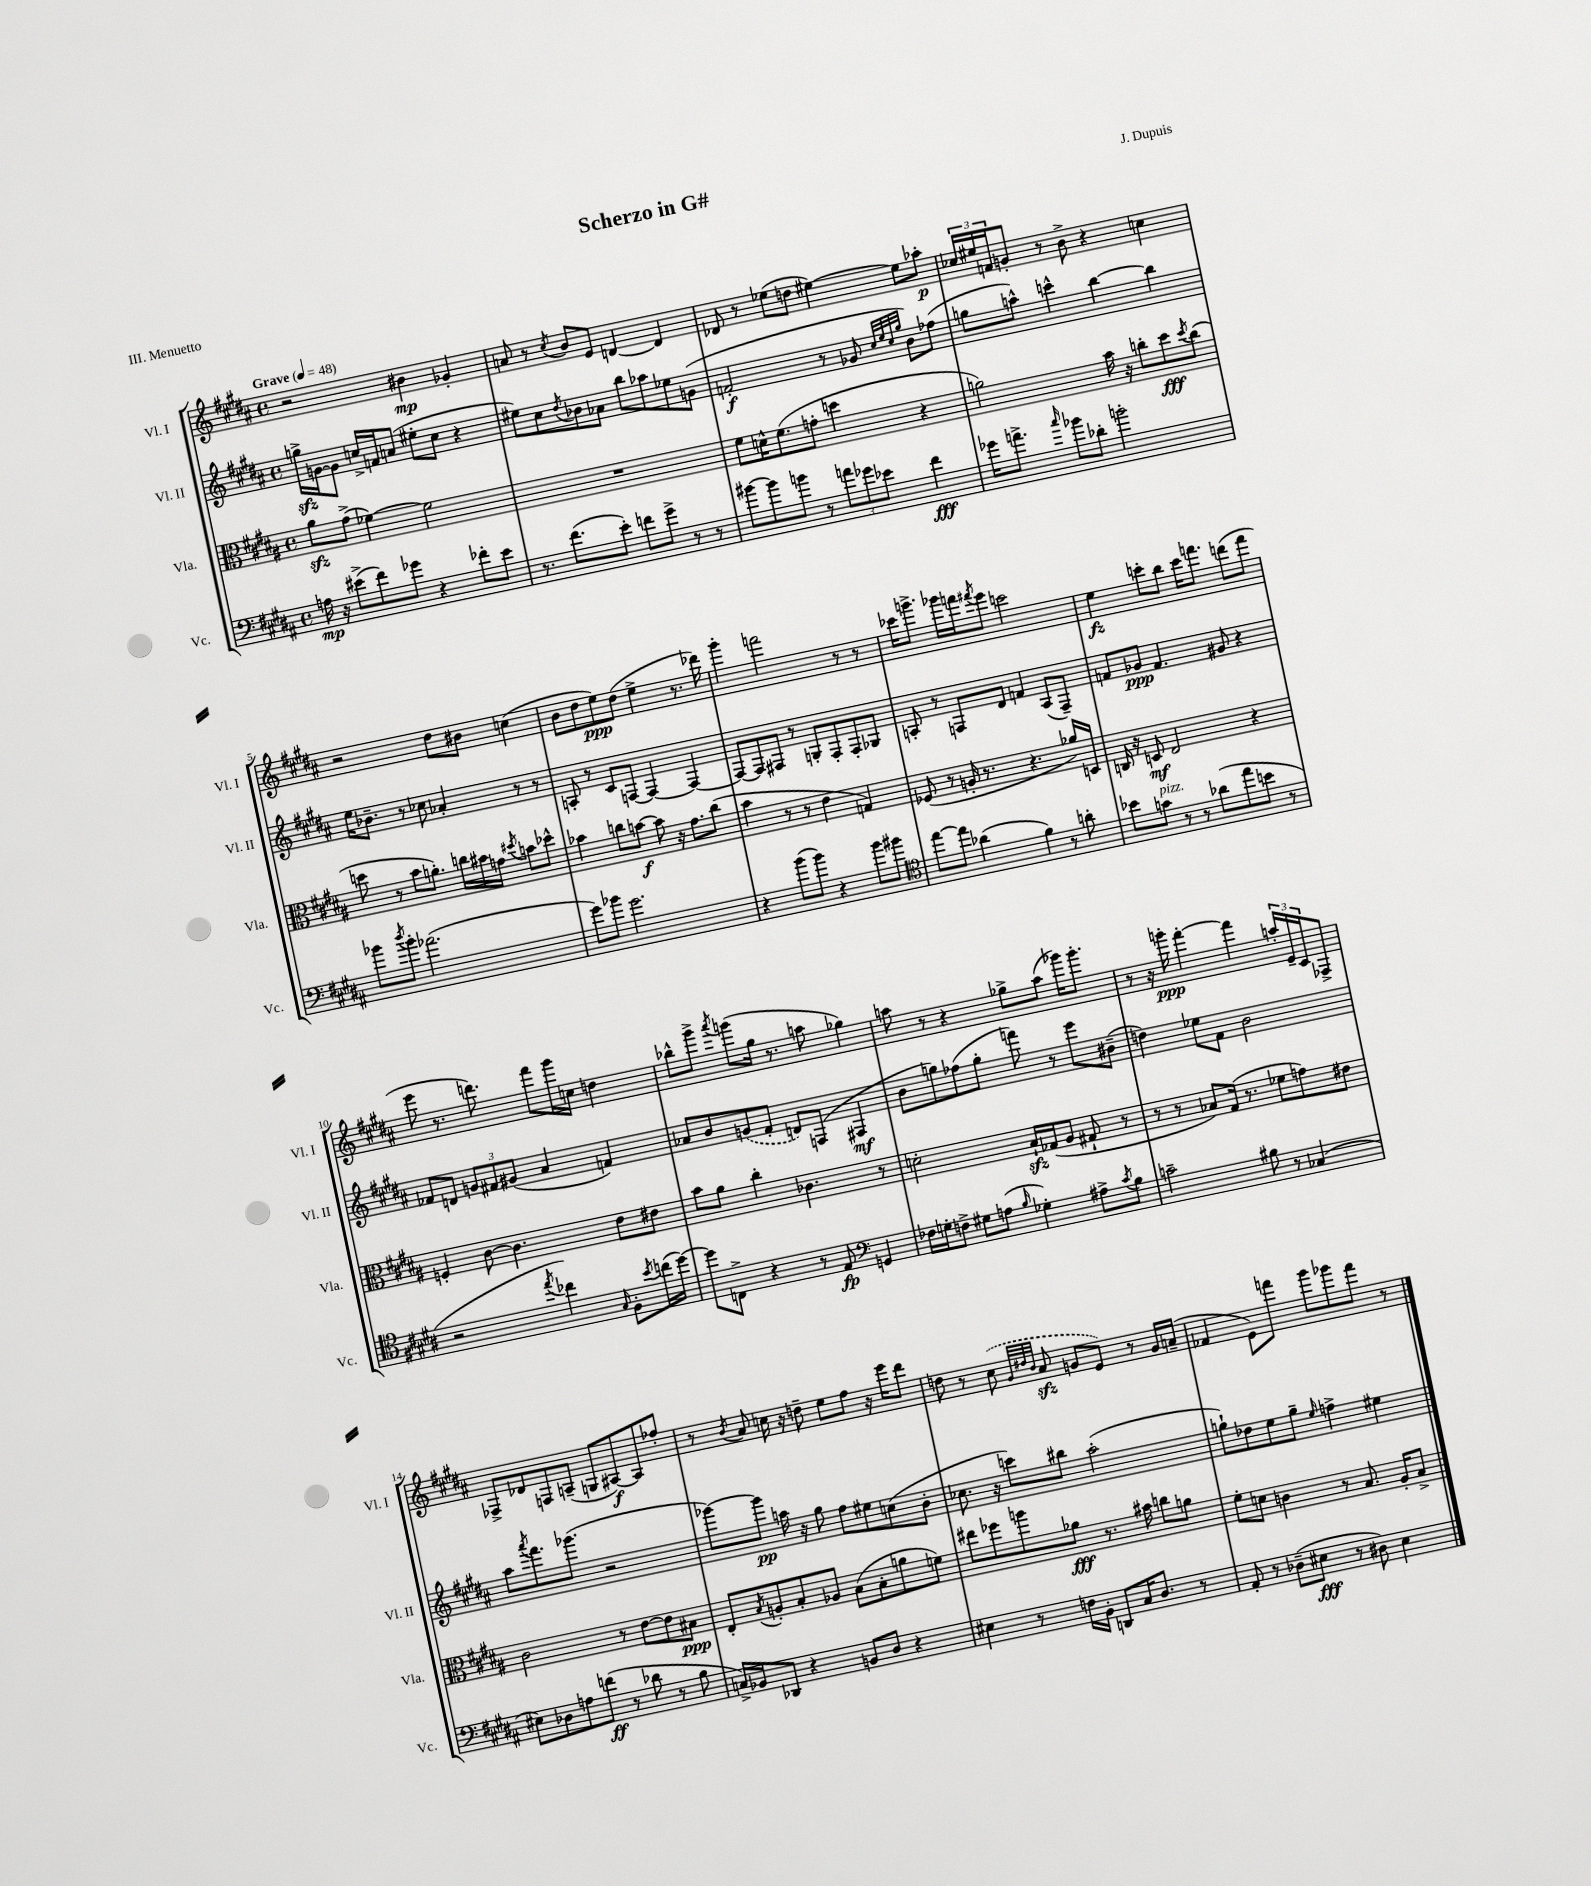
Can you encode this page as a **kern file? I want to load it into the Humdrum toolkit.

**kern	**kern	**kern	**kern
*staff4	*staff3	*staff2	*staff1
*clefF4	*clefC3	*clefG2	*clefG2
*k[f#c#g#d#a#]	*k[f#c#g#d#a#]	*k[f#c#g#d#a#]	*k[f#c#g#d#a#]
*M4/4	*M4/4	*M4/4	*M4/4
*met(c)	*met(c)	*met(c)	*met(c)
*MM48	*MM48	*MM48	*MM48
16A	8a#	16gg^	2r
16r	.	[16g	.
(8e#^	(8g#^	8g]	.
8f#)	[4f-)	16cc^	.
.	.	16f	.
8g-	.	(8a	.
4r	2f-]	8ee#'	4b#
.	.	8cc	.
8f-'	.	4r	4g-'
8e#	.	.	.
=	=	=	=
8.r	1r	8ee#)	8a
.	.	8cc#	8r
(8.f#	.	.	.
.	.	8qdd#	8qcc#
.	.	8b-	8b
8e')	.	8a-	8e
8f	.	8bb	[4d
8g#^	.	8aa-	.
8r	.	8ee-	4d]
8r	.	(8g	.
=	=	=	=
[8b#	8f#	2f'	8d-
8b#]	16d^^	.	8r
.	(8.f#	.	.
8b	.	.	(8ee-
8r	8g'	.	8dd
12a	4dd	8r	[4ee#)
12g-	.	.	.
.	.	8g-	.
12e-	.	.	.
.	.	32qqcc#	.
.	.	32qqee	.
.	.	32qqcc#	.
.	.	32qqgg#	.
4f#	4r	8b)	8ee#]
.	.	(8ff-	8aa-'
=	=	=	=
16g-	2a)	8gg	24cc-
.	.	.	24ee#
8.a^	.	.	.
.	.	.	24f
.	.	8aa^^)	8g'
16qqcc#	.	.	.
8b-	.	4ccc^^	8r
8d-'	.	.	8b^
2b'	16b	[4bb	4r
.	16r	.	.
.	8cc'	.	.
.	8dd#	4bb]	4cc
.	8qdd#	.	.
.	(8cc	.	.
=	=	=	=
8b-	8dd	16ee	2r
.	.	8.b-~	.
8qdd#	.	.	.
8b-'	8r	.	.
(2.a-	8b	8r	.
.	8.a')	8cc-	.
.	.	4a-'	8dd#
.	16cc	.	.
.	16b#	.	8b#
.	16g	.	.
.	8qdd#	.	.
.	8b	8r	(4cc
.	8dd-^^	8r	.
=	=	=	=
8g#)	4b-	8A'	8b
8b-	.	8r	8dd#
2.g#	8cc	8c#	8ee)
.	[8b	[8F	(8dd#
.	8b]	4F_	4ee^
.	16r	.	.
.	8.g#	.	.
.	.	4F_	8.r
.	(8cc	.	.
.	.	.	16ddd-)
=	=	=	=
4r	4b	8F_	4ggg#'
.	.	8F]	.
(8b	8r	8F#	2fff
8b)	8r	8r	.
4r	4e	8G'	.
.	.	8F#'	.
8b	4G)	8F#'	8r
8b#	.	8G-	8r
=	=	=	=
*clefC4	*	*	*
[8ee	(8F-	8A'	16ccc-
.	.	.	8.ggg^
8ee]	8r	8r	.
(4a-	16A'	8F	16ggg-
.	8.r	.	16fff
.	.	.	8qfff#
.	.	8d#	8eee
4f#)	4.r	4f	2ccc
8r	.	(8A	.
8a'	16a-)	8F~)	.
.	16D	.	.
=	=	=	=
8b-	16C	8f	4ee
.	16r	.	.
8g	8D	8g-	.
8r	2E	4.f	8ccc'
8r	.	.	8bb
(8a-	.	.	16ccc
.	.	.	8.fff
8ee	.	8g#	.
8b	4r	4r	(8ddd
8r	.	.	8fff
=	=	=	=
2r	4F'	8f-	8eee
.	.	8d	8.r
.	[8c#	12g	.
.	.	.	8.ddd)
.	.	12f#	.
.	4.c#]	.	.
.	.	(12g#	.
8qee	.	.	.
4cc-)	.	4a#	8fff#
.	.	.	16ggg#
.	.	.	16cc
16qqG#	.	.	.
8F#'	8e	4f)	4dd
8qb	.	.	.
(16cc	8e#	.	.
[16dd#)	.	.	.
=	=	=	=
8dd#]	8b	8a-	8bb-^^
8C^	8a#	8b	8ggg#^
.	.	.	8qaaa#
4r	4cc#'	(8g	(8ggg
.	.	8f#'	16gg#
.	.	.	8.r
8r	4.c-	8d)	.
8E	.	(8F	8aa
*clefF4	*	*	*
4GG	.	4F#	4gg-)
.	8r	.	.
=	=	=	=
16F-	2d'	8b	8aa
16G'	.	.	.
8F^	.	8gg)	8r
8G#	.	(8ff-	4r
(8A	.	8gg'	.
16qqB	.	.	.
4G-')	16B`	8fff)	8gg-^
.	(16G-	.	.
.	8A#	8r	(8aa
8A#^	8G#`	8eee	16ggg-)
.	.	.	8.ggg-'
8qc#	.	.	.
8B	8r	(8b#~	.
=	=	=	=
2c~	8r	4dd)	8r
.	8r	.	16r
.	.	.	16ggg'
.	8B-)	8ee-	[4fff#'
.	(16G#	8f#	.
.	8.r	.	.
8B#	.	2b	4fff#]
8r	8f-	.	.
(4C-	8g)	.	24aa'
.	.	.	24e~
.	.	.	24c#
.	8e#	.	8F-^
=	=	=	=
8E#)	2c#	8aa#	8F-^
.	.	8qaaa#	.
8D-	.	8.fff#	8d-
8A	.	.	8F
.	.	(8.ggg-	.
(8f	.	.	(8A~
8r	8r	2r	8G
8d-	[8e	.	[8A#)
8r	8e]	.	8A#]
8B	8B#	.	8ff-'
=	=	=	=
16C^)	8E'	[8ggg-)	8r
16BB-	.	.	.
.	8qB	.	8qb
8DD-	8A'	8ggg-]	8a#
4r	8B'	16aa	16cc
.	.	16r	16r
.	8A-	8gg#	8dd~
8BB	(8B	8ff#	8ee
8D#	8B'	8ee#	8ff#
4r	8a	(8cc	16r
.	.	.	16eee
.	8f)	8b'	8ddd#
=	=	=	=
4E#	8ee#	8.cc-	8dd
.	8ff-	.	8r
.	.	16r	.
8r	8aa	8ccc)	(8cc#
.	.	.	32qqg#
.	.	.	32qqdd#
.	.	.	32qqb
16F	8a-	8bb#	8a#
16BB'	.	.	.
8DD	8.r	(2aa#'	8g
16C#	.	.	8e)
8.D#	16b#	.	.
.	8cc	.	8r
8r	8a	.	16g
.	.	.	(16a~
=	=	=	=
8AA#'	8f#'	8gg`)	4f-
8r	8d	8dd-	.
(8D-~	4c	8ee	8e)
8E#	.	8gg~	8fff
.	.	16qqee	.
8r	8r	4ff^	8ggg#
8D#)	8.B	.	8ggg-
4E#	.	4ee#	8fff
.	16A#'	.	.
.	8B^	.	8r
==	==	==	==
*-	*-	*-	*-
